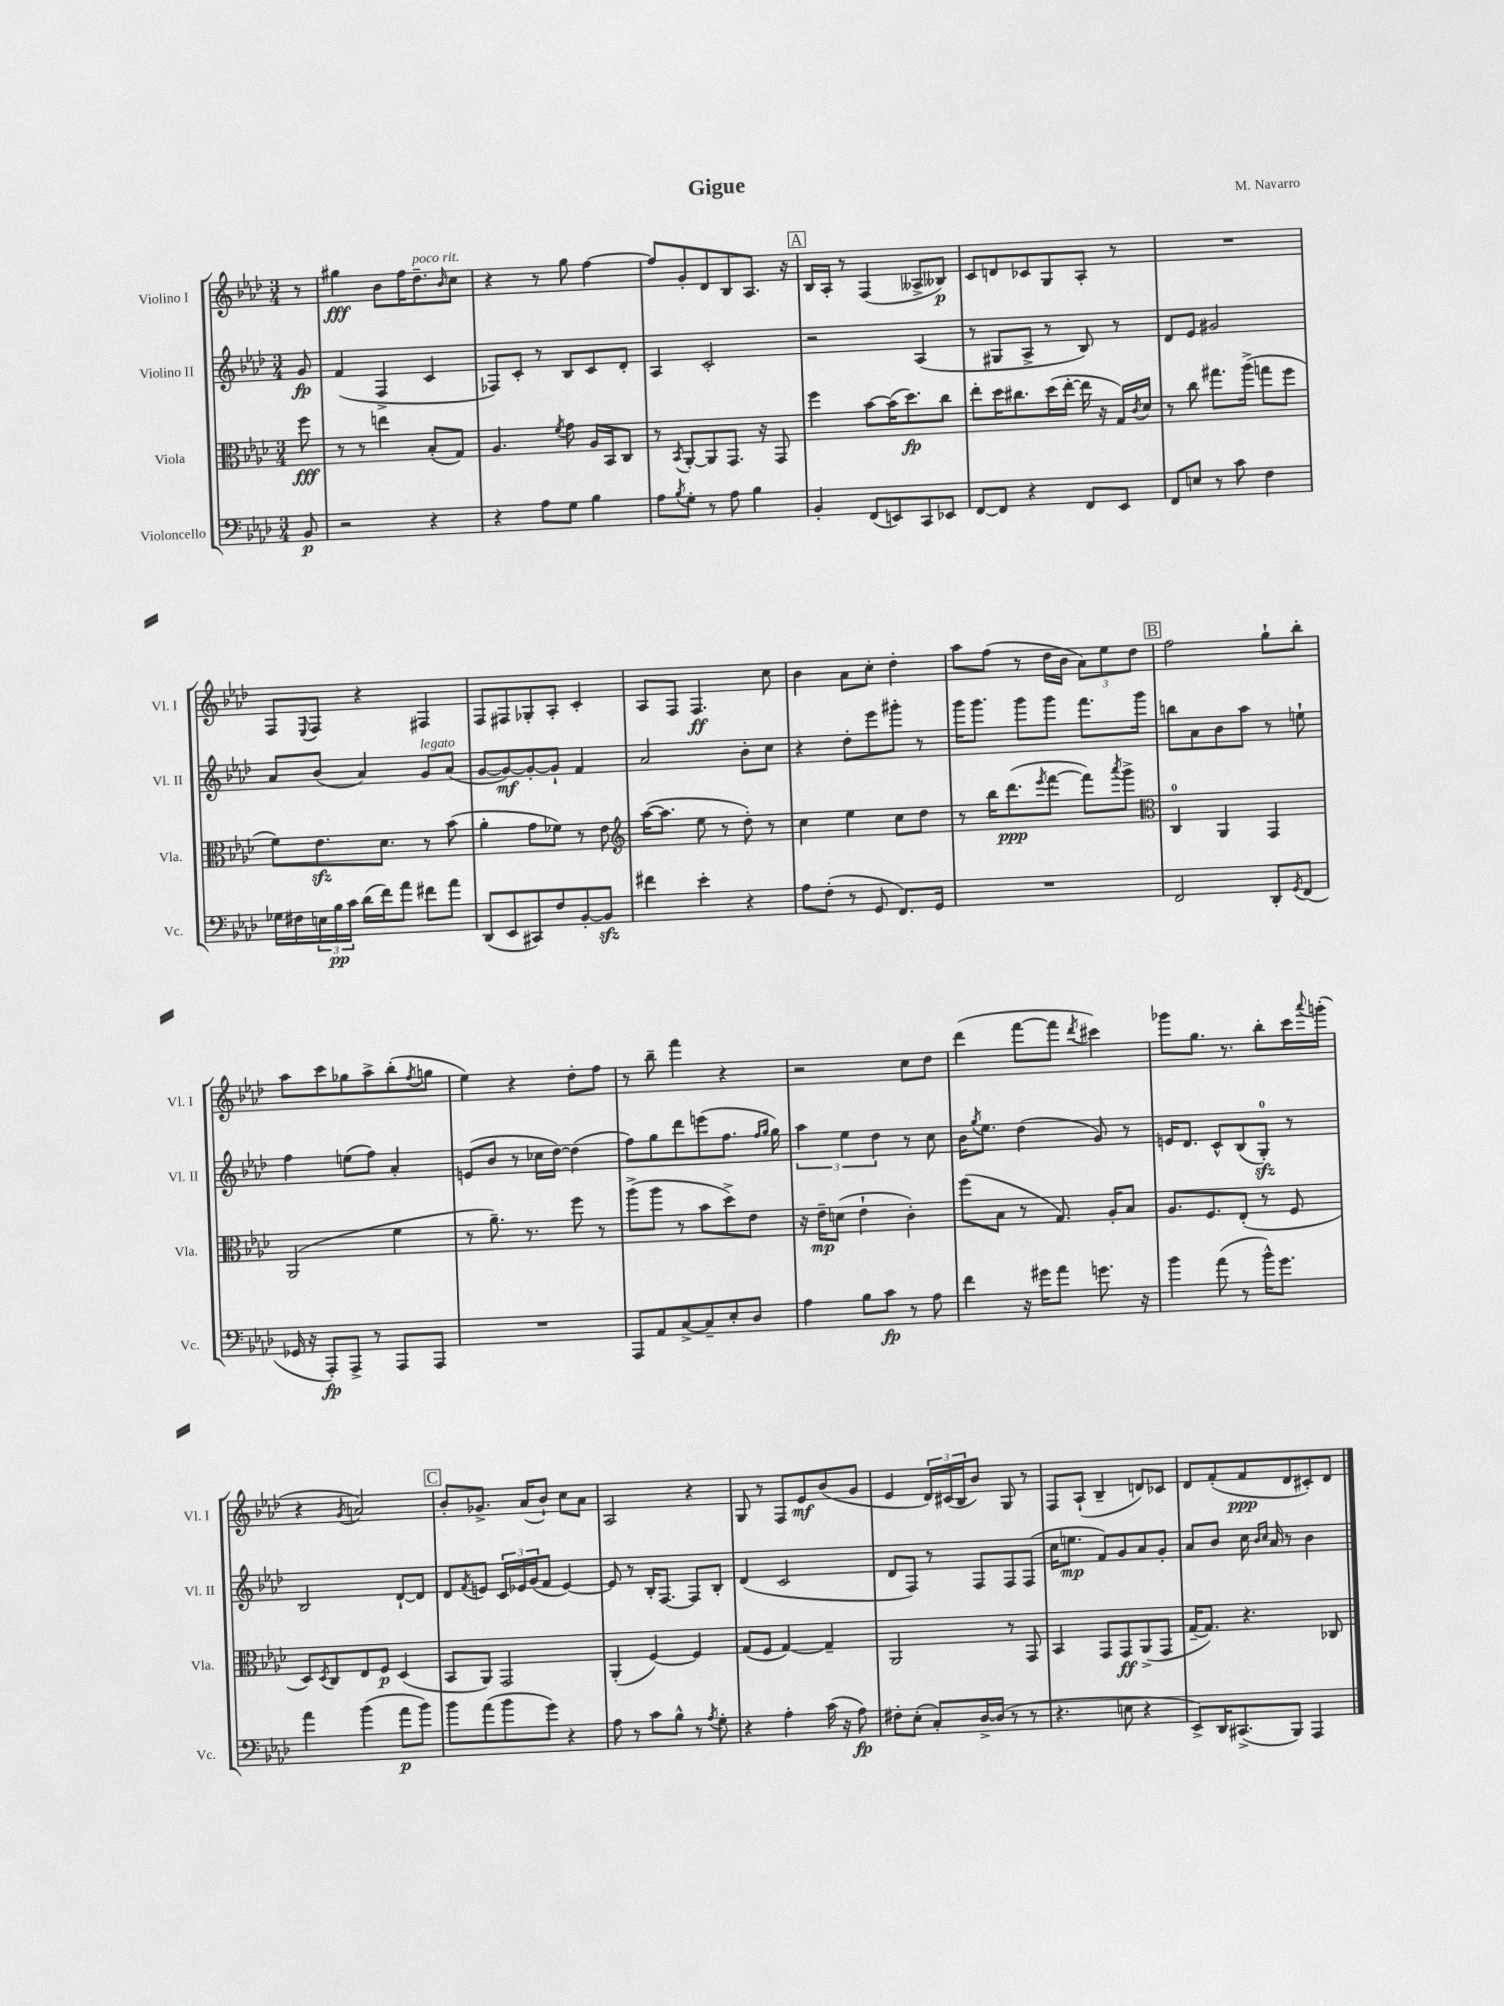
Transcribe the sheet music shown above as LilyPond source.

\header { title = "Gigue" composer = "M. Navarro" }
<<
\new StaffGroup <<
\new Staff = "s0" \with { instrumentName = "Violino I" shortInstrumentName = "Vl. I" } {
    \clef treble \key aes \major \numericTimeSignature \time 3/4 \partial 8
    r8 |
    gis''4\fff bes'8 f''16 des''8.--^\markup { \italic "poco rit." } \grace { bes'16 } c''8 |
    r4 r8 g''8 f''4~ |
    f''8 g'8-. des'8 bes8 aes8. r16 |
    \mark \markup { \box "A" } bes16 aes16-. r8 f4( aeses8-> beses8\p) |
    c'8 d'8 ces'8 g8 aes8-. r8 |
    R2. |
    f8 \appoggiatura { ees8 } f8 r4 fis4 |
    f8 fis8 ges8-. aes8-. c'4-. |
    aes8 f8 f4.\ff c''8 |
    bes'4 aes'8 c''8-. des''4-. |
    aes''8 f''8( r8 des''16 bes'16 \tuplet 3/2 { aes'8) ees''8 des''8 } |
    \mark \markup { \box "B" } f''2 g''8-! bes''8-. |
    aes''8 c'''8 ges''8 aes''8-> bes''8-.( \acciaccatura { f''8 } g''8 |
    ees''4) r4 des''8-. f''8 |
    r8 bes''8-- f'''4 r4 |
    r2 c''8 des''8 |
    des'''4( f'''8~ f'''8 \acciaccatura { des'''8 } cis'''4) |
    ges'''8 g''8. r8. bes''8-. c'''16 \appoggiatura { aes'''8 } g'''16-.( |
    r4 \acciaccatura { g'8 } a'2) |
    \mark \markup { \box "C" } bes'8-. ges'8.-> aes'16( bes'8-!) c''8 aes'8 |
    aes2 r4 |
    g8 r8 f8 ees'8\mf bes'8( g'8 |
    ees'4 \tuplet 3/2 { des'16) cis'16( bes16 } bes'8) g8 r8 |
    f8 aes8-!( bes4-- d'8) ces'8 |
    des'8 f'8-.( f'8\ppp des'8 cis'8-.) des'8 \bar "|." |
}
\new Staff = "s1" \with { instrumentName = "Violino II" shortInstrumentName = "Vl. II" } {
    \clef treble \key aes \major \numericTimeSignature \time 3/4 \partial 8
    g'8\fp |
    f'4( f4-> c'4 |
    fes8) c'8-. r8 bes8 c'8 des'8-. |
    aes4 c'2-. |
    \mark \markup { \box "A" } r2 aes4( |
    r8 gis8 aes8-> r8 bes8) r8 |
    des'8 ees'8 gis'2 |
    aes'8 bes'8( aes'4) g'8^\markup { \italic "legato" } aes'8( |
    g'8~ g'8~\mf) g'8~-. g'8-! f'4 |
    aes'2 bes'8-. c''8 |
    r4 des''8-. ees'''8 gis'''8-. r8 |
    g'''16 g'''8. g'''8 g'''8 f'''8. g'''16 |
    \mark \markup { \box "B" } b''8 aes'8 bes'8 aes''8 r8 e''8-! |
    f''4 e''8( f''8) aes'4-. |
    e'8( bes'8 r8 ces''16 des''16~) des''4( |
    f''8) g''8 des'''8 e'''8( f''8. \grace { f''16 g''16 } g''16) |
    \tuplet 3/2 { aes''4 ees''4 des''4 } r8 c''8 |
    bes'16 \acciaccatura { g''8 } ees''8. des''4( g'8) r8 |
    e'16 des'8. c'8-^ bes8( g8-0-.\sfz) r8 |
    bes2 des'8~-! des'8 |
    \mark \markup { \box "C" } des'8 \acciaccatura { f'8 } e'8 \tuplet 3/2 { c'16 ees'16 g'16( } f'8 ees'4~) |
    ees'8 r8 bes16-. f8.~ f8 bes8-. |
    des'4( c'2 |
    des'8 f8) r8 f8 f8 f8( |
    c''16 e''8.\mp f'8) g'8 aes'8 g'8-. |
    aes'8 bes'8 c''16 \grace { bes'16 c''16 } aes'16 r8 bes'4 \bar "|." |
}
\new Staff = "s2" \with { instrumentName = "Viola" shortInstrumentName = "Vla." } {
    \clef alto \key aes \major \numericTimeSignature \time 3/4 \partial 8
    f''8\fff |
    r8 r8 e''4 bes8-.( g8) |
    aes4. \acciaccatura { f'8 } g'8 aes16 bes,16 c8 |
    r8 \acciaccatura { bes,8 } aes,8~-. aes,8 g,8. r16 g,8 |
    \mark \markup { \box "A" } f''4 bes'8~ bes'16( des''8.\fp) c''8 |
    ees''8-. des''16 cis''8. des''16( ees''16~-. ees''16 r16 g16) \acciaccatura { c'8 } des'16 |
    r8 c''8 gis''8. aes''16->( g''8 f''8 |
    f'8) ees'8.\sfz des'8. r8 bes'8( |
    aes'4-. g'8 fes'8) r8 ees'8 |
    \clef treble aes''16~( aes''8. ees''8 r8 des''8-.) r8 |
    c''4 ees''4 c''8 des''8 |
    r8 bes''16 des'''8.\ppp( \acciaccatura { ees'''8 } f'''8~ f'''8) \acciaccatura { aes'''8 } g'''8-> |
    \mark \markup { \box "B" } \clef alto c4-0 aes,4 g,4 |
    aes,2( f'4 |
    r8 aes'8.--) r8. f''8 r8 |
    aes''8->( aes''8 r8 bes'8 des''8->) ees'8 |
    r16 ees'16--\mp d'8( ees'4-! c'4-.) |
    f''8( bes8 r8 g8.) aes16-. bes8 |
    aes8. f8. ees8-.( r8 f8 |
    des8) \acciaccatura { des8 } c8 ees8 f8\p des4( |
    \mark \markup { \box "C" } bes,8 aes,8) g,2 |
    aes,4-.( f4~) f4 |
    g8( f8 g4~) g4-- |
    aes,2 r8 g,8 |
    bes,4 g,8 g,8\ff aes,8->( g,8 |
    g16~-- g8.) r4. ces8 \bar "|." |
}
\new Staff = "s3" \with { instrumentName = "Violoncello" shortInstrumentName = "Vc." } {
    \clef bass \key aes \major \numericTimeSignature \time 3/4 \partial 8
    bes,8\p |
    r2 r4 |
    r4 aes8 g8 bes4 |
    aes8 \acciaccatura { bes8 } g8-. r8 aes8 bes4 |
    \mark \markup { \box "A" } bes,4-. f,8( e,8) c,8 ees,8 |
    f,8~ f,8 r4 f,8 ees,8 |
    f,8 e8 r8 c'8 f4 |
    ges16 fis16 \tuplet 3/2 { e16 bes16\pp c'16 } des'16( f'16) aes'8 fis'8 aes'8 |
    des,8( ees,8 cis,8) f8 bes,8~-. bes,8\sfz |
    fis'4 ees'4-. r4 |
    aes8 f8-.( r8 g,8 f,8.) g,16 |
    R2. |
    \mark \markup { \box "B" } f,2 des,8-. \acciaccatura { g,8 } f,8( |
    ges,16 r16 aes,,8-.\fp) aes,,8-> r8 aes,,8 aes,,8 |
    R2. |
    aes,,8 aes,8 c8~-> c8-- ees8-. des8 |
    aes4 bes8 c'8\fp r8 aes8 |
    f'4 r16 gis'16 aes'8 g'8. r16 |
    bes'4 aes'8( r8 bes'16-^) g'8. |
    aes'4 bes'4( aes'8\p bes'8) |
    \mark \markup { \box "C" } bes'8 aes'8( bes'8 g'8) r4 |
    aes8 r8 c'8 bes8-^ r8 \acciaccatura { aes8 } g8-. |
    r4 aes4-. c'16( r16 aes8\fp) |
    fis8-. ees8-.( c8-.) des16~-> des16( r8 r8 |
    r4. e8 r4 |
    ees,8->) des,16 cis,8.->( bes,,8) aes,,4 \bar "|." |
}
>>
>>
\layout { \context { \Score \remove "Bar_number_engraver" } }
